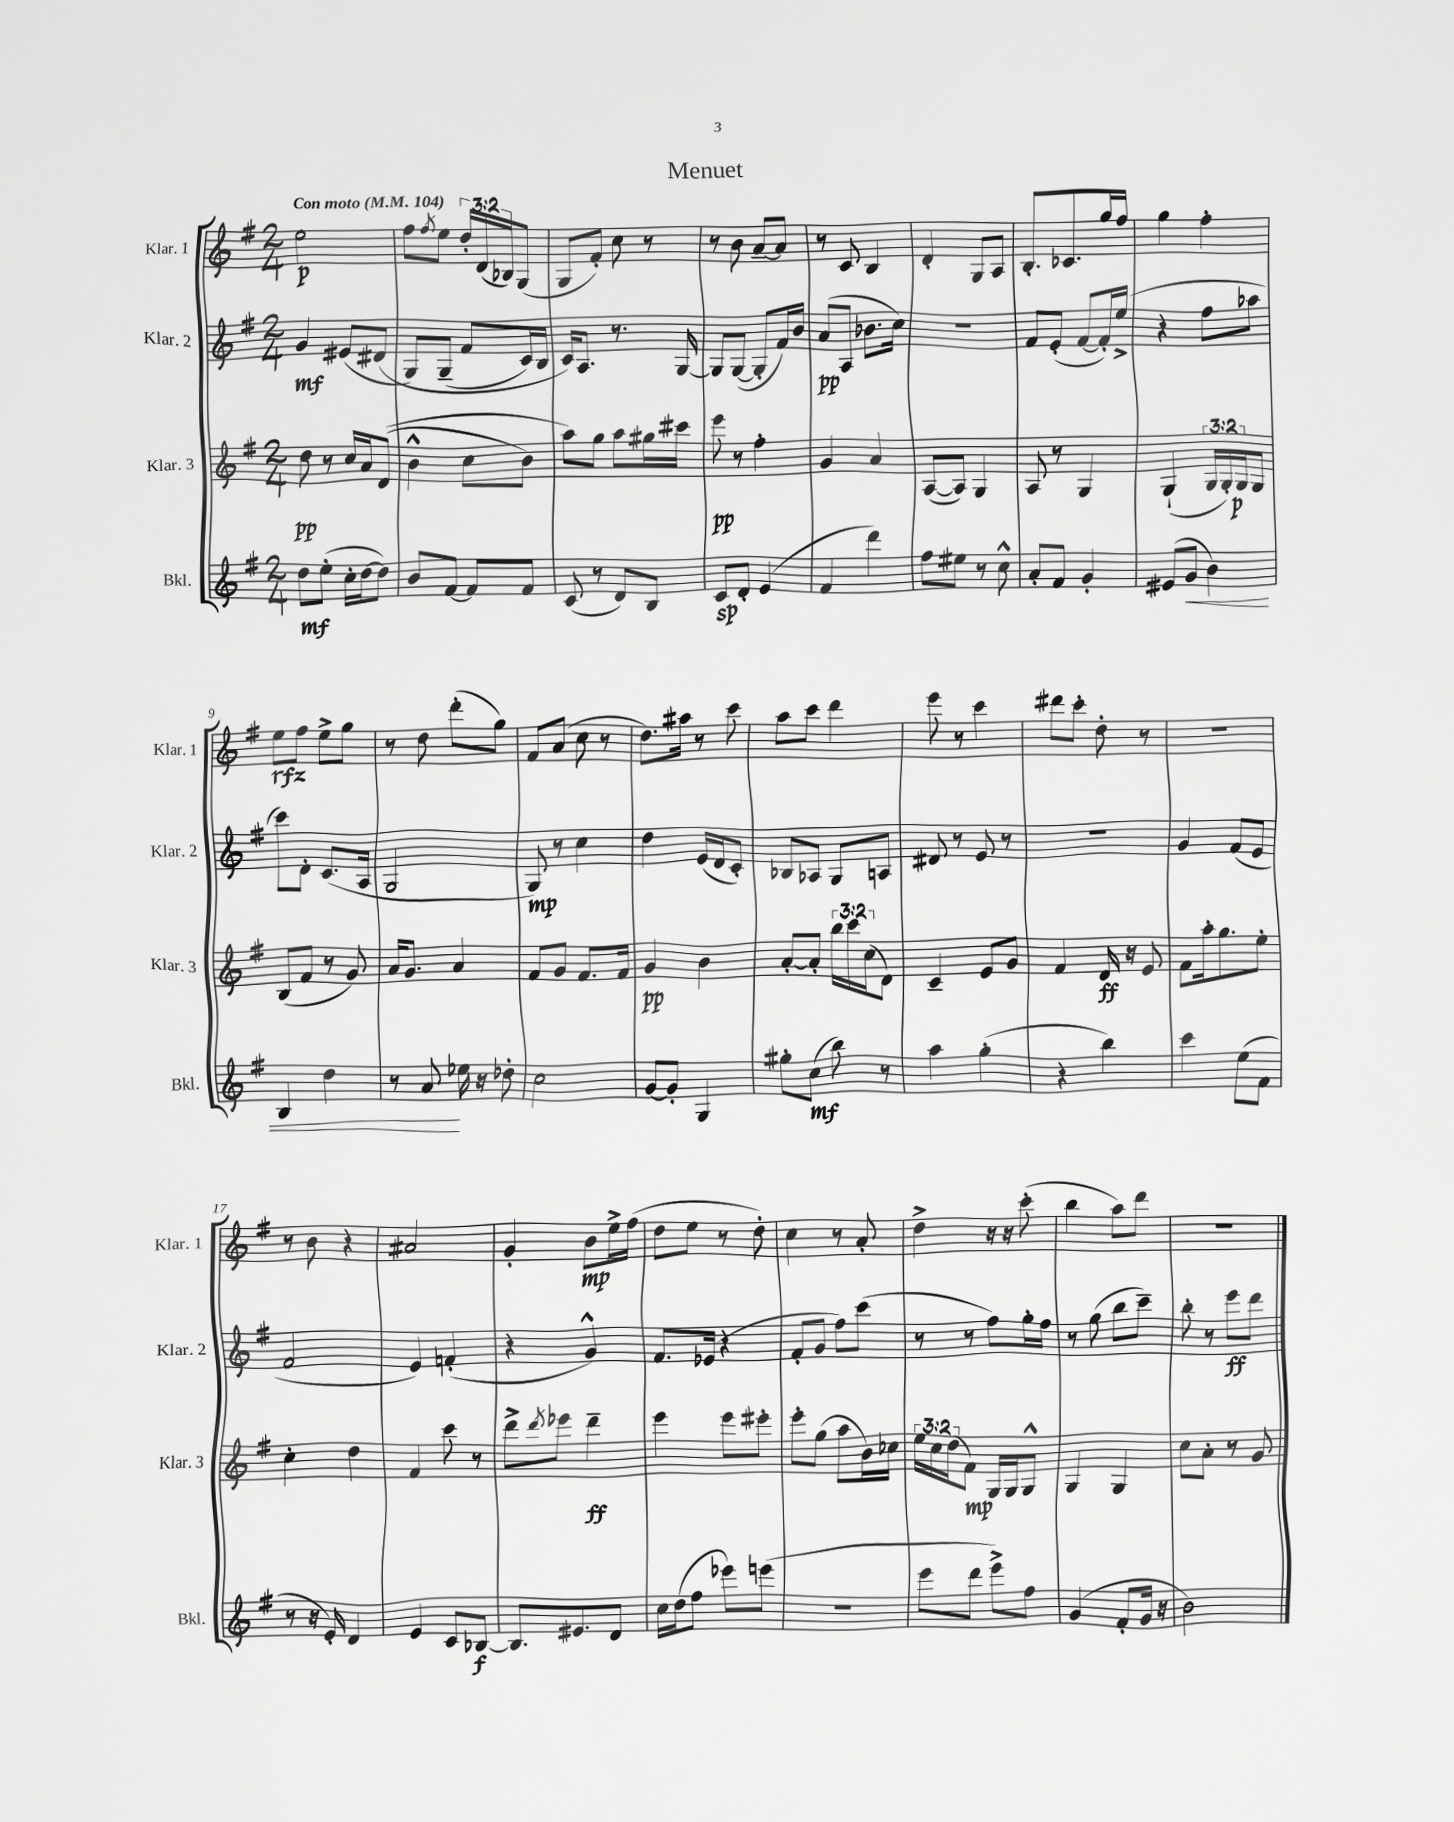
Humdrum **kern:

**kern	**dynam	**kern	**dynam	**kern	**dynam	**kern	**dynam
*part4	*part4	*part3	*part3	*part2	*part2	*part1	*part1
*staff4	*staff4	*staff3	*staff3	*staff2	*staff2	*staff1	*staff1
*I"Bkl.	*	*I"Klar. 3	*	*I"Klar. 2	*	*I"Klar. 1	*
*I'Bkl.	*	*I'Klar. 3	*	*I'Klar. 2	*	*I'Klar. 1	*
*clefG2	*	*clefG2	*	*clefG2	*	*clefG2	*
*k[f#]	*	*k[f#]	*	*k[f#]	*	*k[f#]	*
*M2/4	*	*M2/4	*	*M2/4	*	*M2/4	*
*MM104	*	*MM104	*	*MM104	*	*MM104	*
=1	=1	=1	=1	=1	=1	=1	=1
!	!	!	!	!	!	!LO:TX:a:B:t=Con moto	!
8dd\L	mf	8dd\	pp	4g/	mf	2ee\	p
(8ee'\J	.	8r	.	.	.	.	.
16cc'\LL	.	16cc/LL	.	(8e#X/L	.	.	.
[16dd\J	.	16a/J	.	.	.	.	.
8dd\J])	.	((8d/J	.	(8d#X/J	.	.	.
=2	=2	=2	=2	=2	=2	=2	=2
8b/L	.	4b^^\	.	8G/L)	.	8ff#\L	.
.	.	.	.	.	.	8qff#/	.
[8f#/J	.	.	.	(8G~/J	.	8ee\J	.
8f#/L]	.	8cc\L	.	8f#/L	.	24dd'/LL	.
.	.	.	.	.	.	(24d/	.
.	.	.	.	.	.	24B-X/J)	.
8f#/J	.	8b\J)	.	16c/L)	.	(8G/J	.
.	.	.	.	16B/JJ	.	.	.
=3	=3	=3	=3	=3	=3	=3	=3
(8c/	.	8aa\L)	.	16c/KL)	.	8G/L	.
.	.	.	.	8.A/J	.	.	.
8r	.	8gg\J	.	.	.	8f#'/J)	.
8d/L)	.	8aa\L	.	8.r	.	8cc\	.
8B/J	.	16gg#X\L	.	.	.	8r	.
.	.	16ccc#X\JJ	.	[16G/	.	.	.
=4	=4	=4	=4	=4	=4	=4	=4
8c/L	sp	8eee\	pp	8G/L]	.	8r	.
8d'/J	.	8r	.	([8G/J	.	8b\	.
(4e/	.	4ff#'\	.	8G'/L]	.	[8a~/L	.
.	.	.	.	16f#/L)	.	8a/J]	.
.	.	.	.	16b/JJ	.	.	.
=5	=5	=5	=5	=5	=5	=5	=5
4f#/	.	4g/	.	(8a/L	pp	8r	.
.	.	.	.	8A/J	.	8c/	.
4ddd\)	.	4a/	.	8.b-X\L	.	4B/	.
.	.	.	.	16cc\Jk)	.	.	.
=6	=6	=6	=6	=6	=6	=6	=6
8ff#\L	.	([8A/L	.	2r	.	4d'/	.
8ee#X\J	.	8A/J])	.	.	.	.	.
8r	.	4G/	.	.	.	8G/L	.
8cc^^\	.	.	.	.	.	8A/J	.
=7	=7	=7	=7	=7	=7	=7	=7
8a'/L	.	8A/	.	8f#/L	.	8.B'/L	.
8f#/J	.	8r	.	(8e'/J	.	.	.
.	.	.	.	.	.	8.c-X/	.
4g'/	.	4G/	.	[8f#/L	.	.	.
.	.	.	.	16f#'/L])	.	16gg/L	.
.	.	.	.	(16ee^/JJ	.	16ff#/JJ	.
=8	=8	=8	=8	=8	=8	=8	=8
(8e#X/L	.	(4G`/	.	4r	.	4gg\	.
!	!LO:HP:b	!	!	!	!	!	!
8g/J	<	.	.	.	.	.	.
4b\)	.	24G/LL	.	8ff#\L	.	4ff#'\	.
.	.	24G'/)	.	.	.	.	.
.	.	24G/J	p	.	.	.	.
.	.	8G/J	.	8aa-X\J	.	.	.
!!LO:LB:g=z
=9	=9	=9	=9	=9	=9	=9	=9
4B/	.	(8B/L	.	8ccc\L)	.	8ee\L	rfz
.	.	8f#/J	.	8d'\J	.	8ff#\J	.
4dd\	.	8r	.	(8.c/L	.	8ee^\L	.
.	.	8g/)	.	.	.	8gg\J	.
.	.	.	.	16A/Jk	.	.	.
=10	=10	=10	=10	=10	=10	=10	=10
8r	.	16a/KL	.	2G/	.	8r	.
.	.	8.g/J	.	.	.	.	.
8a/	.	.	.	.	.	8dd\	.
16ee-X\	[	4a/	.	.	.	(8ddd'\L	.
16r	.	.	.	.	.	.	.
8dd-X'\	.	.	.	.	.	8gg\J)	.
=11	=11	=11	=11	=11	=11	=11	=11
2cc\	.	8f#/L	.	8G/)	mp	8f#/L	.
.	.	8g/J	.	8r	.	(8a/J	.
.	.	8.f#/L	.	4cc\	.	8cc\	.
.	.	.	.	.	.	8r	.
.	.	16f#/Jk	.	.	.	.	.
=12	=12	=12	=12	=12	=12	=12	=12
[8g/L	.	4g/	pp	4dd\	.	8.dd\L)	.
8g'/J]	.	.	.	.	.	.	.
.	.	.	.	.	.	16aa#X\Jk	.
4G/	.	4b\	.	(16e/LL	.	8r	.
.	.	.	.	16d/J	.	.	.
.	.	.	.	8c'/J)	.	8ccc\	.
=13	=13	=13	=13	=13	=13	=13	=13
8gg#X'\L	.	[8a'/L	.	8B-X/L	.	8aa\L	.
(8cc\J	mf	8a'/J]	.	8A-X/J	.	8ccc\J	.
8bb\)	.	24bb\LL	.	8G/L	.	4ddd\	.
.	.	24ccc\	.	.	.	.	.
.	.	(24cc\J	.	.	.	.	.
8r	.	8d\J)	.	8An/J	.	.	.
=14	=14	=14	=14	=14	=14	=14	=14
4aa\	.	4c~/	.	8d#X/	.	8eee\	.
.	.	.	.	8r	.	8r	.
(4gg'\	.	8e/L	.	8e/	.	4ccc\	.
.	.	8g/J	.	8r	.	.	.
=15	=15	=15	=15	=15	=15	=15	=15
4r	.	4f#/	.	2r	.	8ddd#X\L	.
.	.	.	.	.	.	8ccc'\J	.
4bb\)	.	16d/	ff	.	.	8dd'\	.
.	.	16r	.	.	.	.	.
.	.	8e/	.	.	.	8r	.
=16	=16	=16	=16	=16	=16	=16	=16
4ccc\	.	8f#\L	.	4g/	.	2r	.
.	.	16aa'\k	.	.	.	.	.
.	.	8.gg\	.	.	.	.	.
(8ee\L	.	.	.	(8f#/L	.	.	.
8f#\J	.	8ee'\J	.	8e/J	.	.	.
!!LO:LB:g=z
=17	=17	=17	=17	=17	=17	=17	=17
8r	.	4cc'\	.	2f#/	.	8r	.
16r	.	.	.	.	.	8b\	.
16e'/)	.	.	.	.	.	.	.
4d/	.	4dd\	.	.	.	4r	.
=18	=18	=18	=18	=18	=18	=18	=18
4e/	.	4f#/	.	4e/)	.	2a#X/	.
8c/L	.	8ccc\	.	(4fn'/	.	.	.
[8B-X/J	f	8r	.	.	.	.	.
=19	=19	=19	=19	=19	=19	=19	=19
8.B-/L]	.	8ddd^\L	.	4r	.	4g'/	.
.	.	8qddd/	.	.	.	.	.
.	.	8eee-X\J	.	.	.	.	.
8.e#X/	.	.	.	.	.	.	.
.	.	4ddd~\	ff	4g^^/)	.	8b\L	mp
8d/J	.	.	.	.	.	16ee^\L	.
.	.	.	.	.	.	(16ff#\JJ	.
=20	=20	=20	=20	=20	=20	=20	=20
16cc\LL	.	4eee\	.	8.f#/L	.	8dd\L	.
(16dd\J	.	.	.	.	.	.	.
8ff#\J	.	.	.	.	.	8ee\J	.
.	.	.	.	(16e-X/Jk	.	.	.
8eee-X\L)	.	8eee\L	.	4r	.	8r	.
(8eeen\J	.	8eee#X'\J	.	.	.	8dd'\)	.
=21	=21	=21	=21	=21	=21	=21	=21
2r	.	8eee'\L	.	8f#'/L	.	4cc\	.
.	.	(8gg\J	.	8g/J	.	.	.
.	.	8aa\L	.	8ff#\L)	.	8r	.
.	.	16b\L)	.	(8ccc\J	.	8a'/	.
.	.	16cc-X\JJ	.	.	.	.	.
=22	=22	=22	=22	=22	=22	=22	=22
8eee\L	.	24ee\LL	.	8r	.	4dd^\	.
.	.	24cc\	.	.	.	.	.
.	.	(24dd\J	.	.	.	.	.
8ddd\J	.	8f#\J)	mp	8r	.	.	.
8eee^\L)	.	16G/LL	.	8ff#\L)	.	16r	.
.	.	16G/J	.	.	.	16r	.
8ff#\J	.	8G^^/J	.	16gg'\L	.	(8ccc'\	.
.	.	.	.	16ff#\JJ	.	.	.
=23	=23	=23	=23	=23	=23	=23	=23
(4g/	.	4G/	.	8r	.	4bb\	.
.	.	.	.	(8gg\	.	.	.
8f#'/L	.	4G/	.	8bb\L	.	8aa\L)	.
16g/Jk	.	.	.	8ccc~\J)	.	8ddd\J	.
16r	.	.	.	.	.	.	.
=24	=24	=24	=24	=24	=24	=24	=24
2b\)	.	8cc\L	.	8bb'\	.	2r	.
.	.	8a'\J	.	8r	.	.	.
.	.	8r	.	8eee\L	ff	.	.
.	.	8g/	.	8ddd\J	.	.	.
==	==	==	==	==	==	==	==
*-	*-	*-	*-	*-	*-	*-	*-
